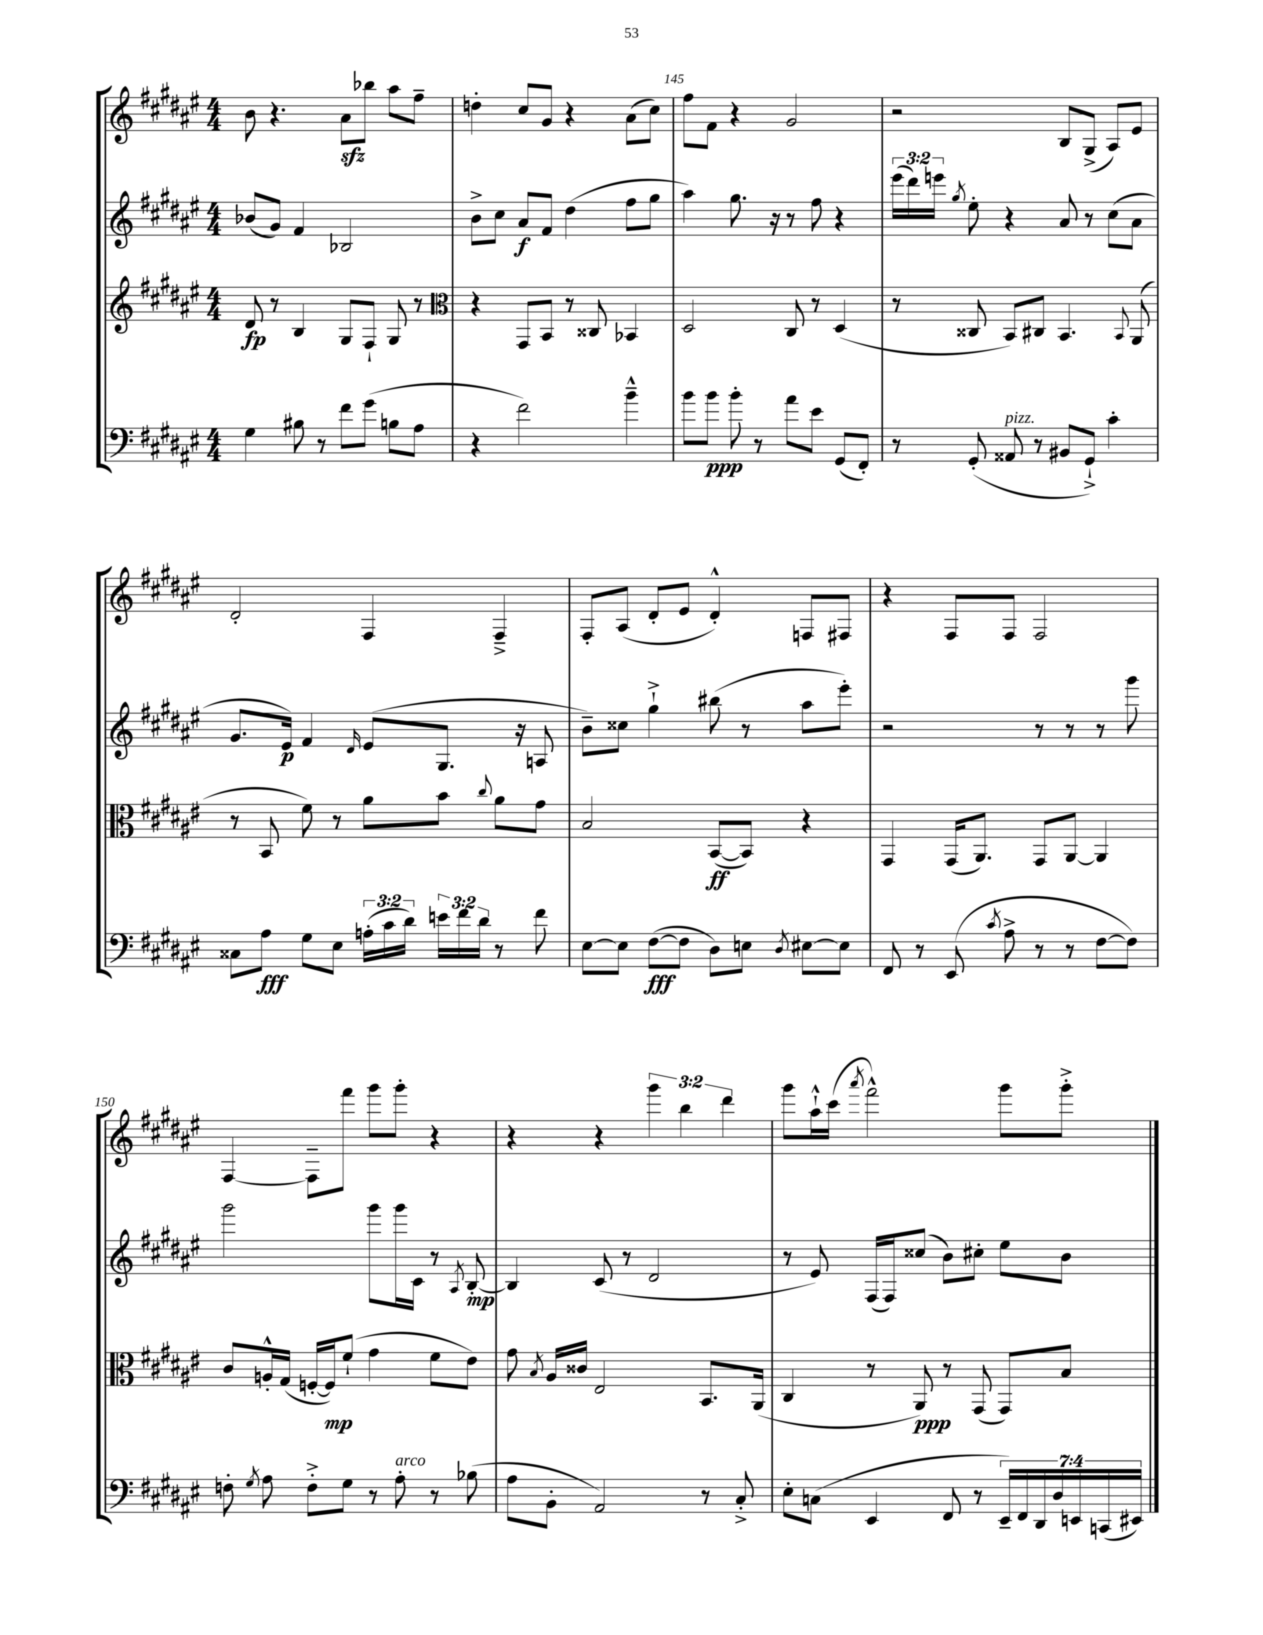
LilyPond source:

<<
\new StaffGroup <<
\new Staff = "s0" {
    \clef treble \key fis \major \numericTimeSignature \time 4/4 \override Staff.TupletNumber.text = #tuplet-number::calc-fraction-text
    \autoBeamOff b'8 r4. ais'8[\sfz bes''8] ais''8[ fis''8]-- |
    d''4-. cis''8[ gis'8] r4 ais'8[( cis''8]) |
    fis''8[ fis'8] r4 gis'2 |
    r2 b8[ gis8]->( ais8[) eis'8] |
    dis'2-. fis4 fis4---> |
    fis8[-. ais8]( dis'8[-. eis'8] dis'4-.-^) f8[ fis8] |
    r4 fis8[ fis8] fis2 |
    fis4~ fis8[-- fis'''8] gis'''8[ gis'''8]-. r4 |
    r4 r4 \tuplet 3/2 { gis'''4 b''4 dis'''4 } |
    gis'''8[ ais''16-!-^ cis'''16]( \acciaccatura { ais'''8 } fis'''2-^) gis'''8[ gis'''8]-.-> \bar "|." |
}
\new Staff = "s1" {
    \clef treble \key fis \major \numericTimeSignature \time 4/4 \override Staff.TupletNumber.text = #tuplet-number::calc-fraction-text
    \autoBeamOff bes'8[( gis'8]) fis'4 bes2 |
    b'8[-> cis''8] ais'8[\f fis'8] dis''4( fis''8[ gis''8] |
    ais''4) gis''8. r16 r8 fis''8 r4 |
    \tuplet 3/2 { eis'''16[( dis'''16) e'''16] } \acciaccatura { gis''8 } eis''8-. r4 ais'8 r8 cis''8[( ais'8] |
    gis'8.[ eis'16]\p) fis'4 \grace { dis'16 } eis'8[( gis8.] r16 a8 |
    b'8[--) cisis''8] gis''4-!-> bis''8( r8 ais''8[ eis'''8]-.) |
    r2 r8 r8 r8 gis'''8 |
    gis'''2 gis'''8[ gis'''16 cis'16] r8 \acciaccatura { ais8 } b8~-.\mp |
    b4 cis'8( r8 dis'2 |
    r8 eis'8) fis16[( fis16) cisis''8]( b'8[) cis''8]-. eis''8[ b'8] \bar "|." |
}
\new Staff = "s2" {
    \clef treble \key fis \major \numericTimeSignature \time 4/4
    \autoBeamOff dis'8\fp r8 b4 gis8[ fis8]-! gis8 r8 |
    \clef alto r4 gis,8[ b,8] r8 cisis8 bes,4 |
    dis2 cis8 r8 dis4( |
    r8 cisis8 b,8[) cis8] b,4. \appoggiatura { b,8 } ais,8( |
    r8 b,8 fis'8) r8 ais'8[ b'8] \appoggiatura { cis''8 } ais'8[ gis'8] |
    b2 b,8[~\ff( b,8]) r4 |
    gis,4 gis,16[( ais,8.]) gis,8[ ais,8]~ ais,4 |
    cis'8[ a16-.-^ gis16]( f16[~-. f16\mp) fis'8]-!( gis'4 fis'8[ eis'8]) |
    gis'8 \acciaccatura { b8 } ais16[ cisis'16] eis2 b,8.[ ais,16]( |
    cis4 r8 ais,8\ppp) r8 gis,8( gis,8[) b8] \bar "|." |
}
\new Staff = "s3" {
    \clef bass \key fis \major \numericTimeSignature \time 4/4 \override Staff.TupletNumber.text = #tuplet-number::calc-fraction-text
    \autoBeamOff gis4 bis8 r8 fis'8[ gis'8]( b8[ ais8] |
    r4 fis'2) b'4---^ |
    b'8[ b'8]\ppp b'8-. r8 ais'8[ eis'8] gis,8[( fis,8]-.) |
    r8 gis,8-.( aisis,8^\markup { \italic "pizz." } r8 bis,8[ gis,8]-!->) cis'4-. |
    cisis8[ ais8]\fff gis8[ eis8] \tuplet 3/2 { a16[-.( cis'16 dis'16]) } \tuplet 3/2 { e'16[ fis'16 dis'16] } r8 fis'8 |
    eis8[~ eis8] fis8[~\fff( fis8] dis8[) e8] \acciaccatura { dis8 } eis8[~ eis8] |
    fis,8 r8 eis,8( \acciaccatura { cis'8 } ais8-> r8 r8 fis8[~ fis8]) |
    f8-. \acciaccatura { gis8 } ais8 f8[-.-> gis8] r8 ais8-.^\markup { \italic "arco" } r8 bes8( |
    ais8[ b,8]-. ais,2) r8 cis8-.-> |
    eis8[-. c8]( eis,4 fis,8 r8 \tuplet 7/4 { eis,16[--) fis,16 dis,16 dis16 e,16 c,16( eis,16]) } \bar "|." |
}
>>
>>
\layout { \context { \Score currentBarNumber = #143 \override BarNumber.break-visibility = ##(#f #t #t) barNumberVisibility = #(every-nth-bar-number-visible 5) } }
